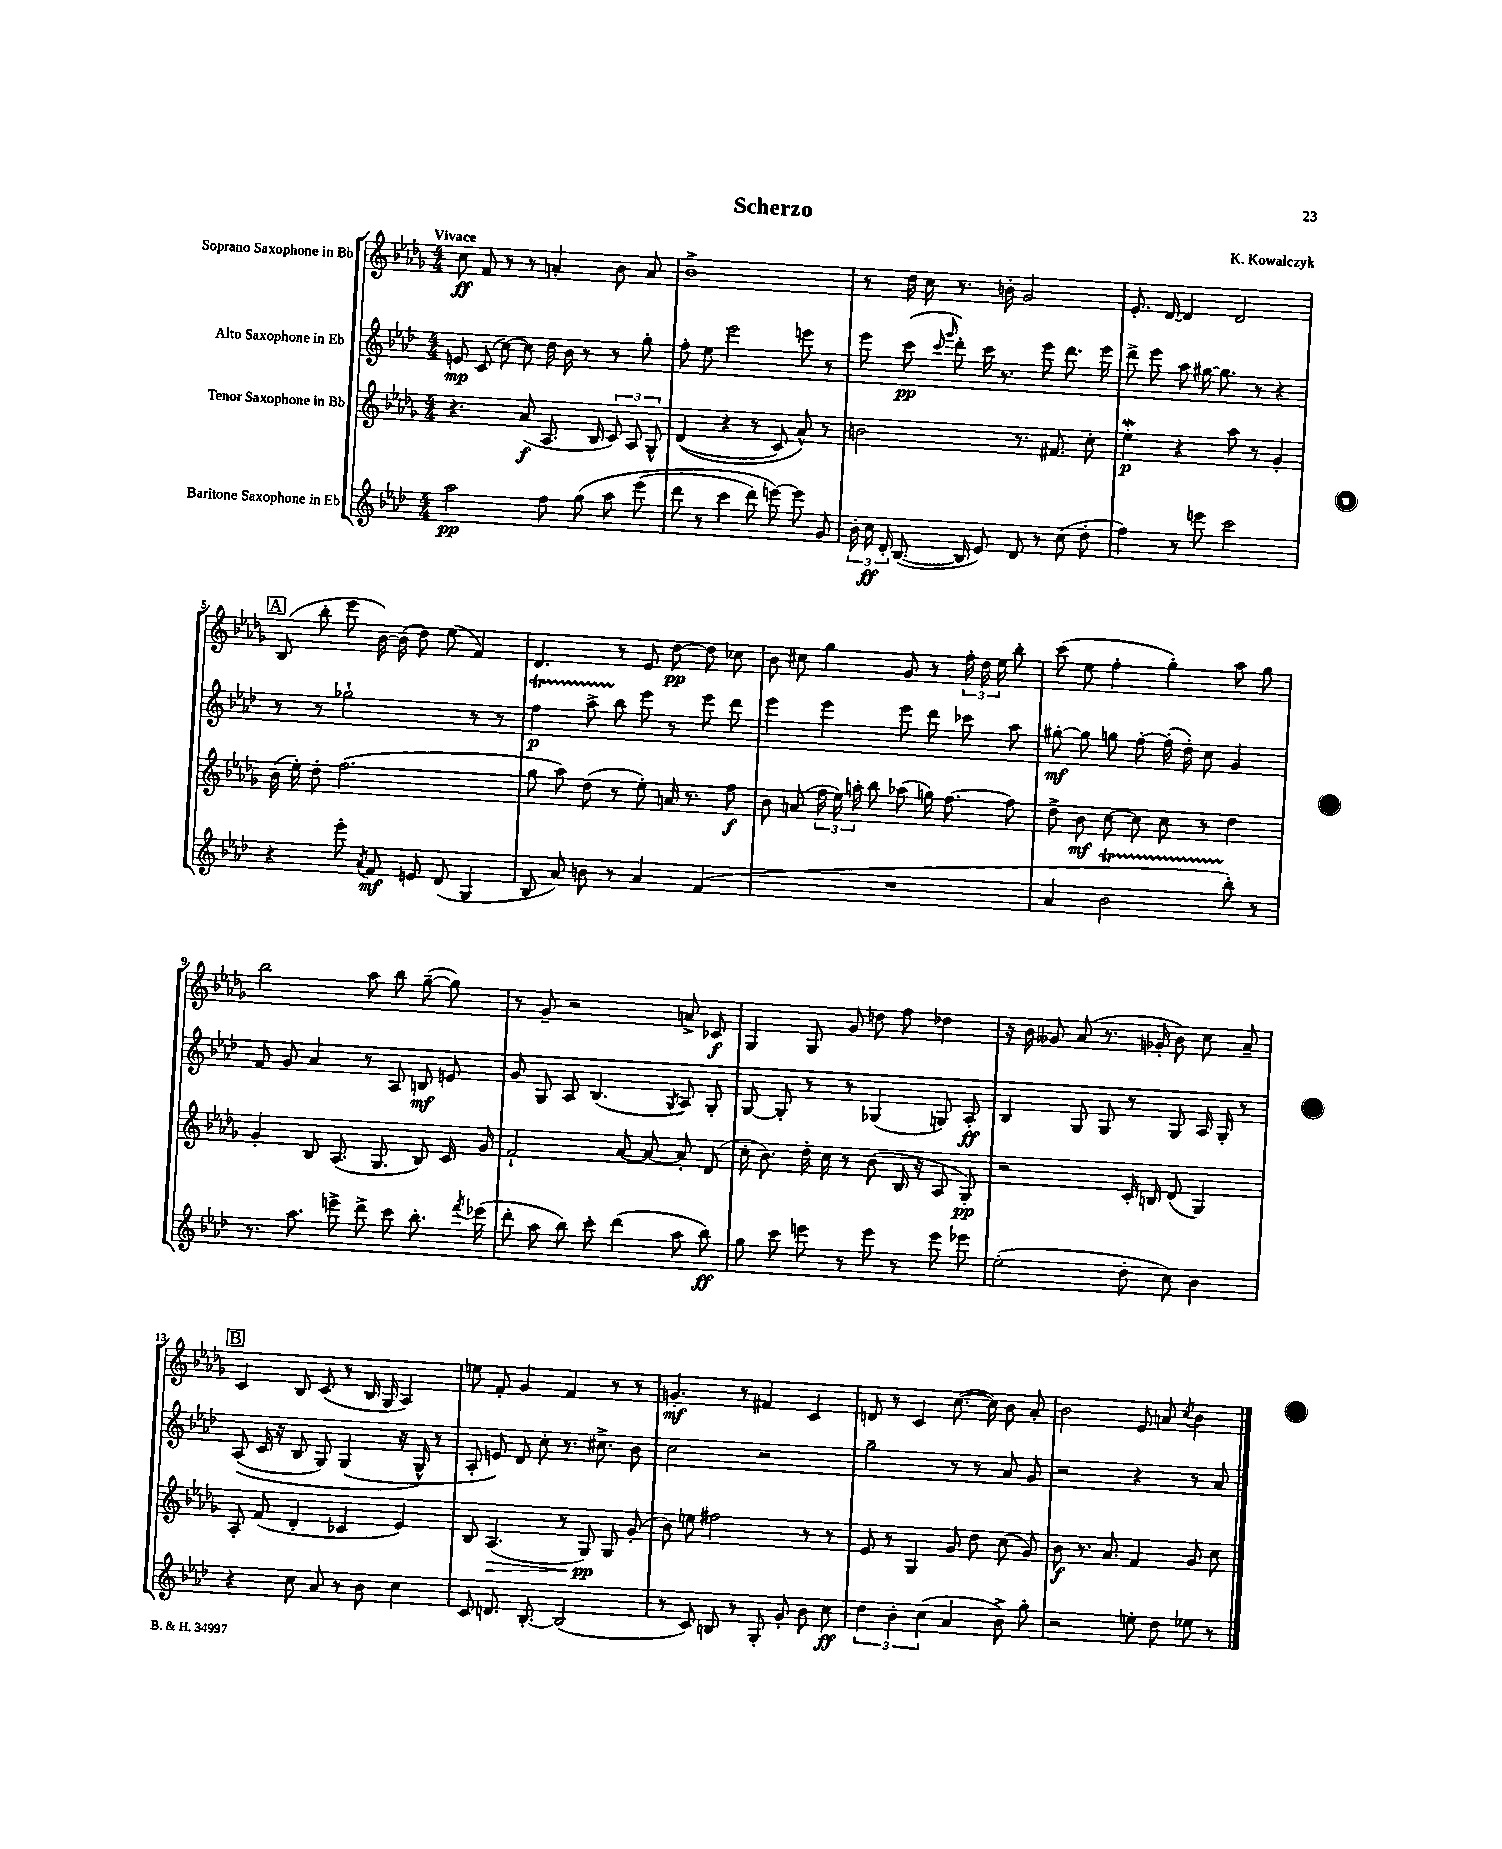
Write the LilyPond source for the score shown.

\header { title = "Scherzo" composer = "K. Kowalczyk" }
<<
\new StaffGroup <<
\new Staff = "s0" \with { instrumentName = "Soprano Saxophone in Bb" } {
    \clef treble \key des \major \numericTimeSignature \time 4/4 \tempo "Vivace"
    \autoBeamOff c''8\ff f'8 r8 r8 a'4-. bes'8 a'8 |
    bes'1-> |
    r8 des''16 c''16 r8. b'16-. ges'2 |
    ees'8.-. des'16~ des'4 des'2 |
    \mark \markup { \box "A" } bes8( bes''8-. ees'''8 bes'16~) bes'16( des''8) ees''8( f'4) |
    des'4. r8 ees'8 des''8~\pp des''8 ces''8 |
    bes'8 cis''8 ges''4 ges'8 r8 \tuplet 3/2 { f''16-. des''16 ees''16 } bes''8-. |
    c'''8( ees''8 f''4-. ges''4-.) aes''8 ges''8 |
    bes''2 aes''8 bes''8 ges''8~--( ges''8) |
    r8 ges'8-- r2 a'8-> ces'8\f |
    ges4 ges8 ges'8 d''8 f''8 des''4 |
    r16 bes'16 geses'8 aes'8( r8. ges'16-. bes'8) c''8 aes'8-- |
    \mark \markup { \box "B" } c'4 bes8 c'8( r8 bes16 ges16 aes4) |
    e''8 f'8-. ges'4 f'4 r8 r8 |
    g'4.-.\mf r8 fis'4 c'4 |
    d'8 r8 c'4 c''8.~( c''16) bes'8 aes'8-. |
    bes'2 ees'8 a'8 \acciaccatura { c''8 } bes'4 \bar "|." |
}
\new Staff = "s1" \with { instrumentName = "Alto Saxophone in Eb" } {
    \clef treble \key aes \major \numericTimeSignature \time 4/4
    \autoBeamOff e'8\mp c'8( c''8~) c''8 des''16 bes'16 r8 r8 g''8-. |
    f''8-. ees''8 ees'''2 e'''8 r8 |
    ees'''8 c'''8\pp( \grace { c'''16 g'''16 } des'''8-.) c'''16 r8. ees'''8 des'''8. ees'''16 |
    des'''8-> ees'''8 aes''8 gis''16~ gis''8. r8 r4 |
    \mark \markup { \box "A" } r8 r8 ges''2-! r8 r8 |
    f''4\startTrillSpan\p aes''8-> bes''8\stopTrillSpan ees'''8 r8 ees'''8 des'''8 |
    ees'''4 ees'''4 ees'''8 des'''8 ces'''8 aes''8 |
    gis''8~-.\mf gis''8 g''8 f''8~-. f''16-.( des''16-.) c''8 g'4 |
    f'8 g'8 aes'4 r8 aes8 b8\mf e'8 |
    g'8 g8 aes8 bes4.( \acciaccatura { g8 } aes8) g8-. |
    g8~ g8-. r8 r8 ges4( g8) aes8-.\ff |
    bes4 g8 g8 r8 g8 aes16 g16-. r8 |
    \mark \markup { \box "B" } aes8(\( c'16 r16 bes8 g8) g4( r16 g16-^\) r8 |
    aes8-. e'8) des'8 c''8-. r8. cis''8.-> bes'8 |
    c''2 r2 |
    g''2-- r8 r8 aes'8 g'8 |
    r2 r4 r8 aes'8 \bar "|." |
}
\new Staff = "s2" \with { instrumentName = "Tenor Saxophone in Bb" } {
    \clef treble \key des \major \numericTimeSignature \time 4/4
    \autoBeamOff r4. aes'8\f( aes8. bes16 \tuplet 3/2 { c'8) aes8 ges8-^ } |
    des'4(\( r4 r8 c'8) aes'8-^\) r8 |
    b'2 r8. fis'8. c''8-. |
    ees''4-.\mordent\p r4 aes''8 r8 ges'4-. |
    \mark \markup { \box "A" } bes'16( ees''16-.) des''8-. f''2.( |
    ges''8 aes''8) des''8( r8 ees''8-.) a'16 r8. f''8\f |
    bes'8 a'8( \tuplet 3/2 { f''16 ees''16) a''16-. } bes''8 aes''8( g''16) f''8.~ f''8 |
    des''8-> bes'8\mf c''8~ c''8 c''8 r8 des''4 |
    ges'4-. bes8 aes8.( ges8. bes8) c'16 ges'16 |
    f'2-! aes'8~ aes'8~ aes'8-. des'8( |
    c''16-. bes'8.) des''16-. c''16 r8 bes'8( bes16 r16 aes8 ges8-.\pp) |
    r2 c'16-. b16 des'8( ges4) |
    \mark \markup { \box "B" } aes8-. f'8( des'4-. ces'4 ees'4) |
    bes8 aes4.\>( r8 ges8\pp\!) ges8 ges'8-.( |
    bes'8) e''8 fis''2 r8 r8 |
    ees'8 r8 ges4 ges'8 des''8 c''8( ges'8) |
    bes'8\f r8. aes'8. f'4 ges'8 c''8 \bar "|." |
}
\new Staff = "s3" \with { instrumentName = "Baritone Saxophone in Eb" } {
    \clef treble \key aes \major \numericTimeSignature \time 4/4
    \autoBeamOff aes''2\pp f''8 g''8\( aes''8 ees'''8( |
    des'''8 r8 c'''4 des'''8) e'''8~\) e'''8 g'8 |
    \tuplet 3/2 { bes'16-. c''16\ff des'16-. } bes8.~( bes16 ees'8) des'8 r8 c''8( des''8-. |
    f''4) r8 e'''8 c'''2 |
    \mark \markup { \box "A" } r4 ees'''8-. \acciaccatura { aes'8 } f'8\mf e'8 des'8( g4 |
    bes8 aes'8) b'8 r8 aes'4 f'4( |
    R1 |
    aes'4 bes'2\startTrillSpan bes''8-.\stopTrillSpan) r8 |
    r8. aes''8. e'''8-> des'''8-> c'''8 bes''8.-. \acciaccatura { f'''8 } ees'''16( |
    des'''8-. aes''8 bes''8) c'''8-. des'''4( aes''8 bes''8\ff) |
    g''8 c'''8 e'''8 r8 e'''8 r8 e'''8 ees'''8 |
    ees''2-.( des''8-. c''8) bes'4 |
    \mark \markup { \box "B" } r4 c''8 aes'8 r8 bes'8 c''4 |
    c'8 d'8. bes8.~-. bes2( |
    r8 c'8) b8 r8 g8-. g'8-. bes'8 c''8\ff |
    \tuplet 3/2 { des''4 bes'4-. c''4( } aes'4 bes'8->) g''8-. |
    r2 e''8-. des''8 ees''8 r8 \bar "|." |
}
>>
>>
